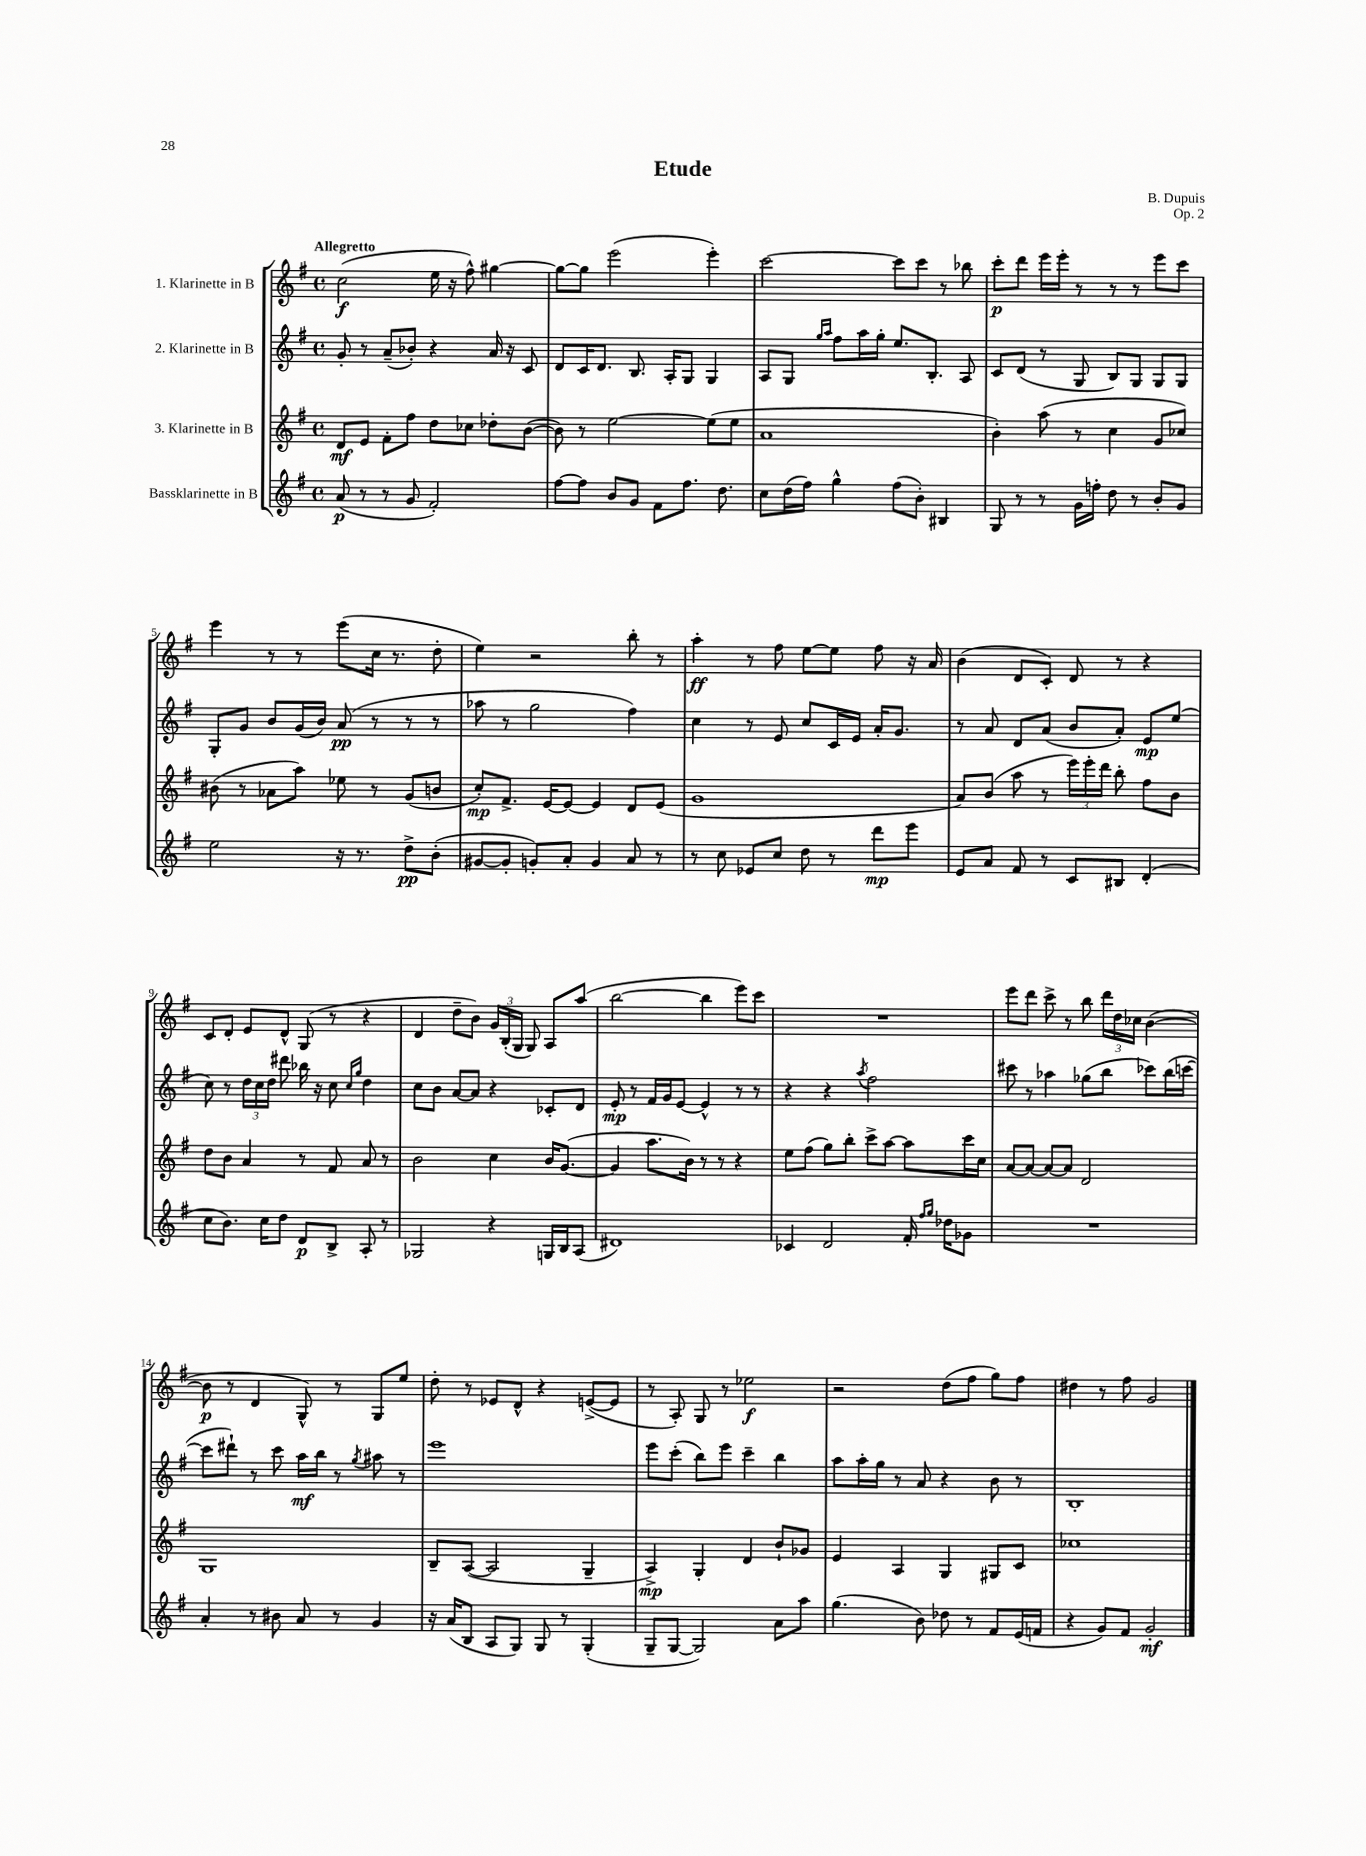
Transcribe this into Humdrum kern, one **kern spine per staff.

**kern	**kern	**kern	**kern
*staff4	*staff3	*staff2	*staff1
*clefG2	*clefG2	*clefG2	*clefG2
*k[f#]	*k[f#]	*k[f#]	*k[f#]
*M4/4	*M4/4	*M4/4	*M4/4
*met(c)	*met(c)	*met(c)	*met(c)
(8a	8d	8g'	(2cc
8r	8e	8r	.
8r	8f#'	(8a~	.
8g	8ff#	8b-')	.
2f#')	8dd	4r	16ee
.	.	.	16r
.	8cc-	.	8ff#^^)
.	8dd-'	16a	[4gg#
.	.	16r	.
.	([8b	8c	.
=	=	=	=
[8ff#	8b])	8d	8gg#_
8ff#]	8r	16c	8gg#]
.	.	8.d	.
8b	[2ee	.	(2eee
8g	.	8.B	.
8f#	.	.	.
.	.	16A'	.
8.ff#	.	8G	.
.	(8ee]	4G	4eee')
8.dd	.	.	.
.	8ee	.	.
=	=	=	=
8cc	1a	8A	[2ccc
(16dd	.	8G	.
16ff#)	.	.	.
.	.	16qqgg	.
.	.	16qqaa	.
4gg^^	.	8ff#	.
.	.	16aa	.
.	.	16gg'	.
(8ff#	.	8.ee	8ccc]
8b')	.	.	8ccc
.	.	8.B'	.
4B#	.	.	8r
.	.	8A	8bb-
=	=	=	=
8G	4b')	8c	8ccc'
8r	.	(8d	8ddd
8r	(8aa	8r	16eee
.	.	.	16eee'
16g	8r	8G	8r
16ff'	.	.	.
8dd	4cc	8B)	8r
8r	.	8G	8r
8b'	8g	8G	8eee
8g	8cc-)	8G	8ccc
=	=	=	=
2ee	(8b#	8G'	4eee
.	8r	8g	.
.	8a-	8b	8r
.	8aa)	(16g	8r
.	.	16b)	.
16r	8ee-	(8a	(8eee
8.r	.	.	.
.	8r	8r	16cc
.	.	.	8.r
8dd^	(8g	8r	.
(8b'	8b	8r	8dd'
=	=	=	=
[8g#	8cc')	8aa-	4ee)
8g#']	8.f#^	8r	.
8g')	.	2gg	2r
.	[16e	.	.
8a'	8e_	.	.
4g	4e]	.	.
8a	8d	4ff#)	8bb'
8r	(8e	.	8r
=	=	=	=
8r	1g	4cc	4aa'
8cc	.	.	.
8e-	.	8r	8r
8cc	.	8e	8ff#
8dd	.	8cc	[8ee
8r	.	16c	8ee]
.	.	16e	.
8ddd	.	16a'	8ff#
.	.	8.g	.
8eee	.	.	16r
.	.	.	16a
=	=	=	=
8e	8a)	8r	(4b
8a	(8b	8a	.
8f#	8aa	8d	8d
8r	8r	(8a	8c')
8c	24eee)	8b	8d
.	24eee'	.	.
.	24ddd	.	.
8B#	8bb'	8a')	8r
(4d'	8ff#	8e	4r
.	8b	(8ee	.
=	=	=	=
8cc	8dd	8cc)	8c
8.b)	8b	8r	8d'
.	4a	24dd	8e
.	.	24cc	.
16cc	.	.	.
.	.	24dd	.
8dd	.	8ddd#	8d^^
8d	8r	16bb-	(8G
.	.	16r	.
8B^	8f#	8cc	8r
.	.	16qqcc	.
.	.	16qqgg	.
8A'	8a	4dd	4r
8r	8r	.	.
=	=	=	=
2G-	2b	8cc	4d
.	.	8b	.
.	.	[8a	8dd~
.	.	8a]	8b)
4r	4cc	4r	24g
.	.	.	(24B'
.	.	.	24G
.	.	.	8G)
16G	16b	8c-'	8A
16B	([8.g	.	.
(8A	.	8d	(8aa
=	=	=	=
1d#)	4g]	8e'	[2bb
.	.	8r	.
.	8.aa	16f#	.
.	.	16g	.
.	.	[8e	.
.	16b)	.	.
.	8r	4e^^]	4bb]
.	8r	.	.
.	4r	8r	8eee)
.	.	8r	8ccc
=	=	=	=
4c-	8ee	4r	1r
.	(8ff#	.	.
2d	8gg)	4r	.
.	8bb'	.	.
.	.	8qaa	.
.	8ccc^	2ff#	.
.	[8aa	.	.
16f#'	8aa]	.	.
16qqff#	.	.	.
16qqgg	.	.	.
16dd-	.	.	.
8g-	16ccc	.	.
.	16cc	.	.
=	=	=	=
1r	[8a	8ccc#	8eee
.	8a_	8r	8ddd
.	8a_	4aa-	8ccc^
.	8a]	.	8r
.	2d	(8gg-	8bb
.	.	8bb	24ddd
.	.	.	24dd
.	.	.	24cc-
.	.	8ccc-)	([4b
.	.	(16bb	.
.	.	[16ccc	.
=	=	=	=
4a'	1G	8ccc]	8b]
.	.	8ddd#`)	8r
8r	.	8r	4d
8b#	.	8ccc	.
8a	.	16aa	8G^^)
.	.	16bb	.
8r	.	8r	8r
.	.	8qgg	.
4g	.	8aa#	8G
.	.	8r	8ee
=	=	=	=
16r	8B~	1eee	8dd'
(16a	.	.	.
8B	([8A	.	8r
8A	2A]	.	8e-
8G)	.	.	8d^^
8G	.	.	4r
8r	.	.	.
(4G'	4G~	.	([8e^
.	.	.	8e]
=	=	=	=
8G~	4A^)	8eee	8r
[8G	.	(8ccc'	8A')
2G])	4G'	8bb)	8G
.	.	8eee	8r
.	4d	4ccc~	2ee-
8a	8b`	4bb	.
8aa	8g-	.	.
=	=	=	=
(4.gg	4e	8aa	2r
.	.	16aa'	.
.	.	16gg	.
.	4A	8r	.
8b)	.	8a	.
8dd-	4G	4r	(8dd
8r	.	.	8ff#
8f#	8G#	8b	8gg)
(16e	8c	8r	8ff#
16f	.	.	.
=	=	=	=
4r	1cc-	1B'	4dd#
8g)	.	.	8r
8f#	.	.	8ff#
2g'	.	.	2g
==	==	==	==
*-	*-	*-	*-
